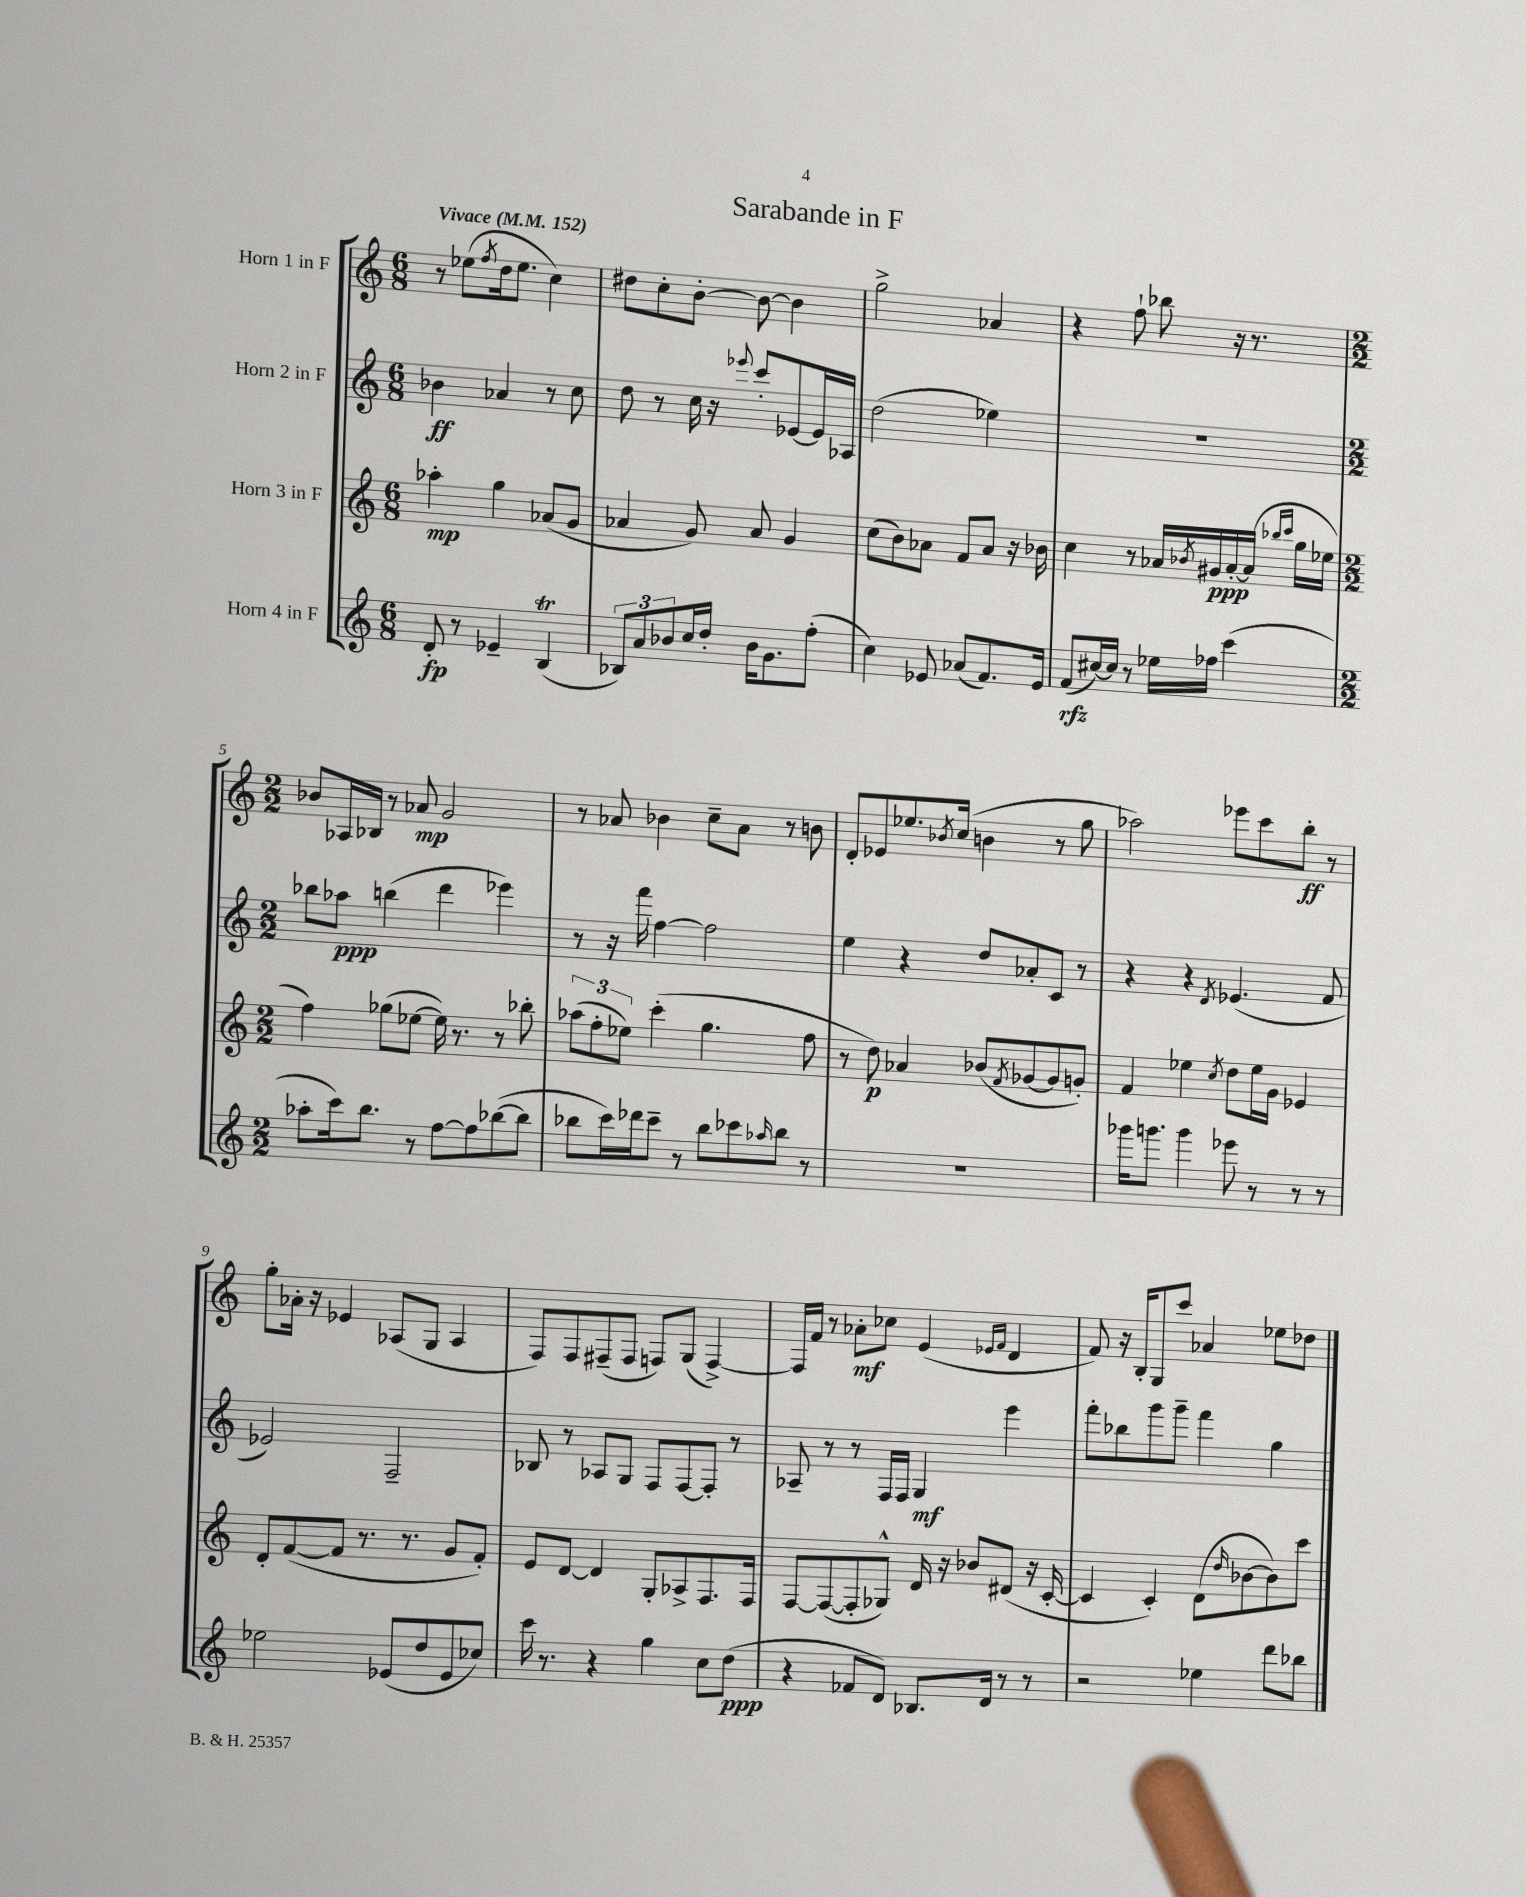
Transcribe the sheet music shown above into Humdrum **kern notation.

**kern	**kern	**kern	**kern
*staff4	*staff3	*staff2	*staff1
*clefG2	*clefG2	*clefG2	*clefG2
*k[]	*k[]	*k[]	*k[]
*M6/8	*M6/8	*M6/8	*M6/8
*MM152	*MM152	*MM152	*MM152
8d'	4aa-'	4b-	8r
8r	.	.	(8ee-
.	.	.	8qff
4e-~	4gg	4a-	16dd
.	.	.	8.ee-
(4B	(8a-	8r	4cc)
.	8g	8cc	.
=	=	=	=
12B-)	4a-	8dd	8dd#
12a	.	.	.
.	.	8r	8cc'
12b-	.	.	.
16cc	8g)	16cc	[8b'
16dd'	.	16r	.
.	.	8qqeee-	.
16b-	8a-	8ccc'	8b_
8.g	.	.	.
.	4g	[8e-	4b]
(8ff'	.	16e-]	.
.	.	16A-	.
=	=	=	=
4cc)	(8cc	(2dd	2gg^
.	8b)	.	.
8e-	8a-	.	.
(8a-	8f	.	.
8.f)	8a-	4ee-)	4a-
.	16r	.	.
16e-	16b-	.	.
=	=	=	=
(8f	4cc	2.r	4r
[16cc#)	.	.	.
16cc#]	.	.	.
8r	8r	.	8ff`
16ee-	16a-	.	8bb-
.	8qb-	.	.
16ff-	16g#	.	.
(4ccc	[16a-'	.	16r
.	(16a-]	.	8.r
.	16qqbb-	.	.
.	16qqccc	.	.
.	16gg	.	.
.	16ee-	.	.
=	=	=	=
*M2/2	*M2/2	*M2/2	*M2/2
8aa-'	4ff)	8bb-	8b-
16ccc)	.	8aa-	16A-
8.bb	.	.	16B-
.	(8gg-	(4bb	8r
8r	[8ee-	.	8a-
[8ff	16ee-])	4ddd	2g
.	8.r	.	.
8ff]	.	.	.
([8bb-	8r	4eee-)	.
8bb-]	8bb-'	.	.
=	=	=	=
8bb-	(12aa-	8r	8r
.	12ff'	.	.
16ccc)	.	16r	8a-
.	12ee-)	.	.
16ddd-	.	16fff	.
8ccc~	(4ccc'	[4ff	4b-
8r	.	.	.
8bb-	4.gg	2ff]	8cc~
8ccc-	.	.	8a-
16qqaa-	.	.	.
8bb-	.	.	8r
8r	8ff	.	8b
=	=	=	=
1r	8r	4ee	8d'
.	8dd)	.	8e-
.	4a-	4r	8.ee-
.	.	.	8qb-
.	.	.	(16cc
.	(8b-	8dd	4b
.	8qf	.	.
.	[8g-	8a-'	.
.	8g-]	8c	8r
.	8g')	8r	8gg
=	=	=	=
16ggg-	4f	4r	2aa-)
8.ggg	.	.	.
4ggg	4ee-	4r	.
.	8qcc	8qd	.
8eee-	8dd	(4.e-	8eee-
8r	16ee-	.	8ccc
.	16g	.	.
8r	4e-	.	8bb'
8r	.	8f	8r
=	=	=	=
2ee-	8d'	2e-)	8gg'
.	([8f	.	16a-'
.	.	.	16r
.	8f]	.	4e-
.	8.r	.	.
(8e-	.	2F~	(8A-
.	8.r	.	.
8dd	.	.	8G
8e-	8g	.	4A-
8cc-)	8f')	.	.
=	=	=	=
16ccc	8e	8B-	8F)
8.r	.	.	.
.	[8d	8r	8F
4r	4d]	8A-	(8F#~
.	.	8G	8F#
4gg	8G'	8F	8F)
.	8A-^	[8F	(8G
8cc	8.F	8F']	[4F^)
(8dd	.	8r	.
.	16F	.	.
=	=	=	=
4r	[8F	8A-~	16F]
.	.	.	16f
.	(8F_	8r	8r
8f-	8F']	8r	8a-'
8d)	8G-^^)	16F	8cc-
.	.	16F	.
8.B-	16d	4G	(4e
.	16r	.	.
.	8b-	.	.
16d	.	.	.
.	.	.	16qqe-
.	.	.	16qqf
8r	(8d#	4eee	4d
8r	16r	.	.
.	[16c'	.	.
=	=	=	=
2r	4c]	8fff'	8f)
.	.	8bb-	16r
.	.	.	16B'
.	4c')	8ggg	8G
.	.	8ggg~	8ccc
4ee-	(8d	4fff	4a-
.	16qqdd	.	.
.	[8b-	.	.
8ddd	8b-])	4gg	8ee-
8bb-	8ccc	.	8dd-
==	==	==	==
*-	*-	*-	*-
